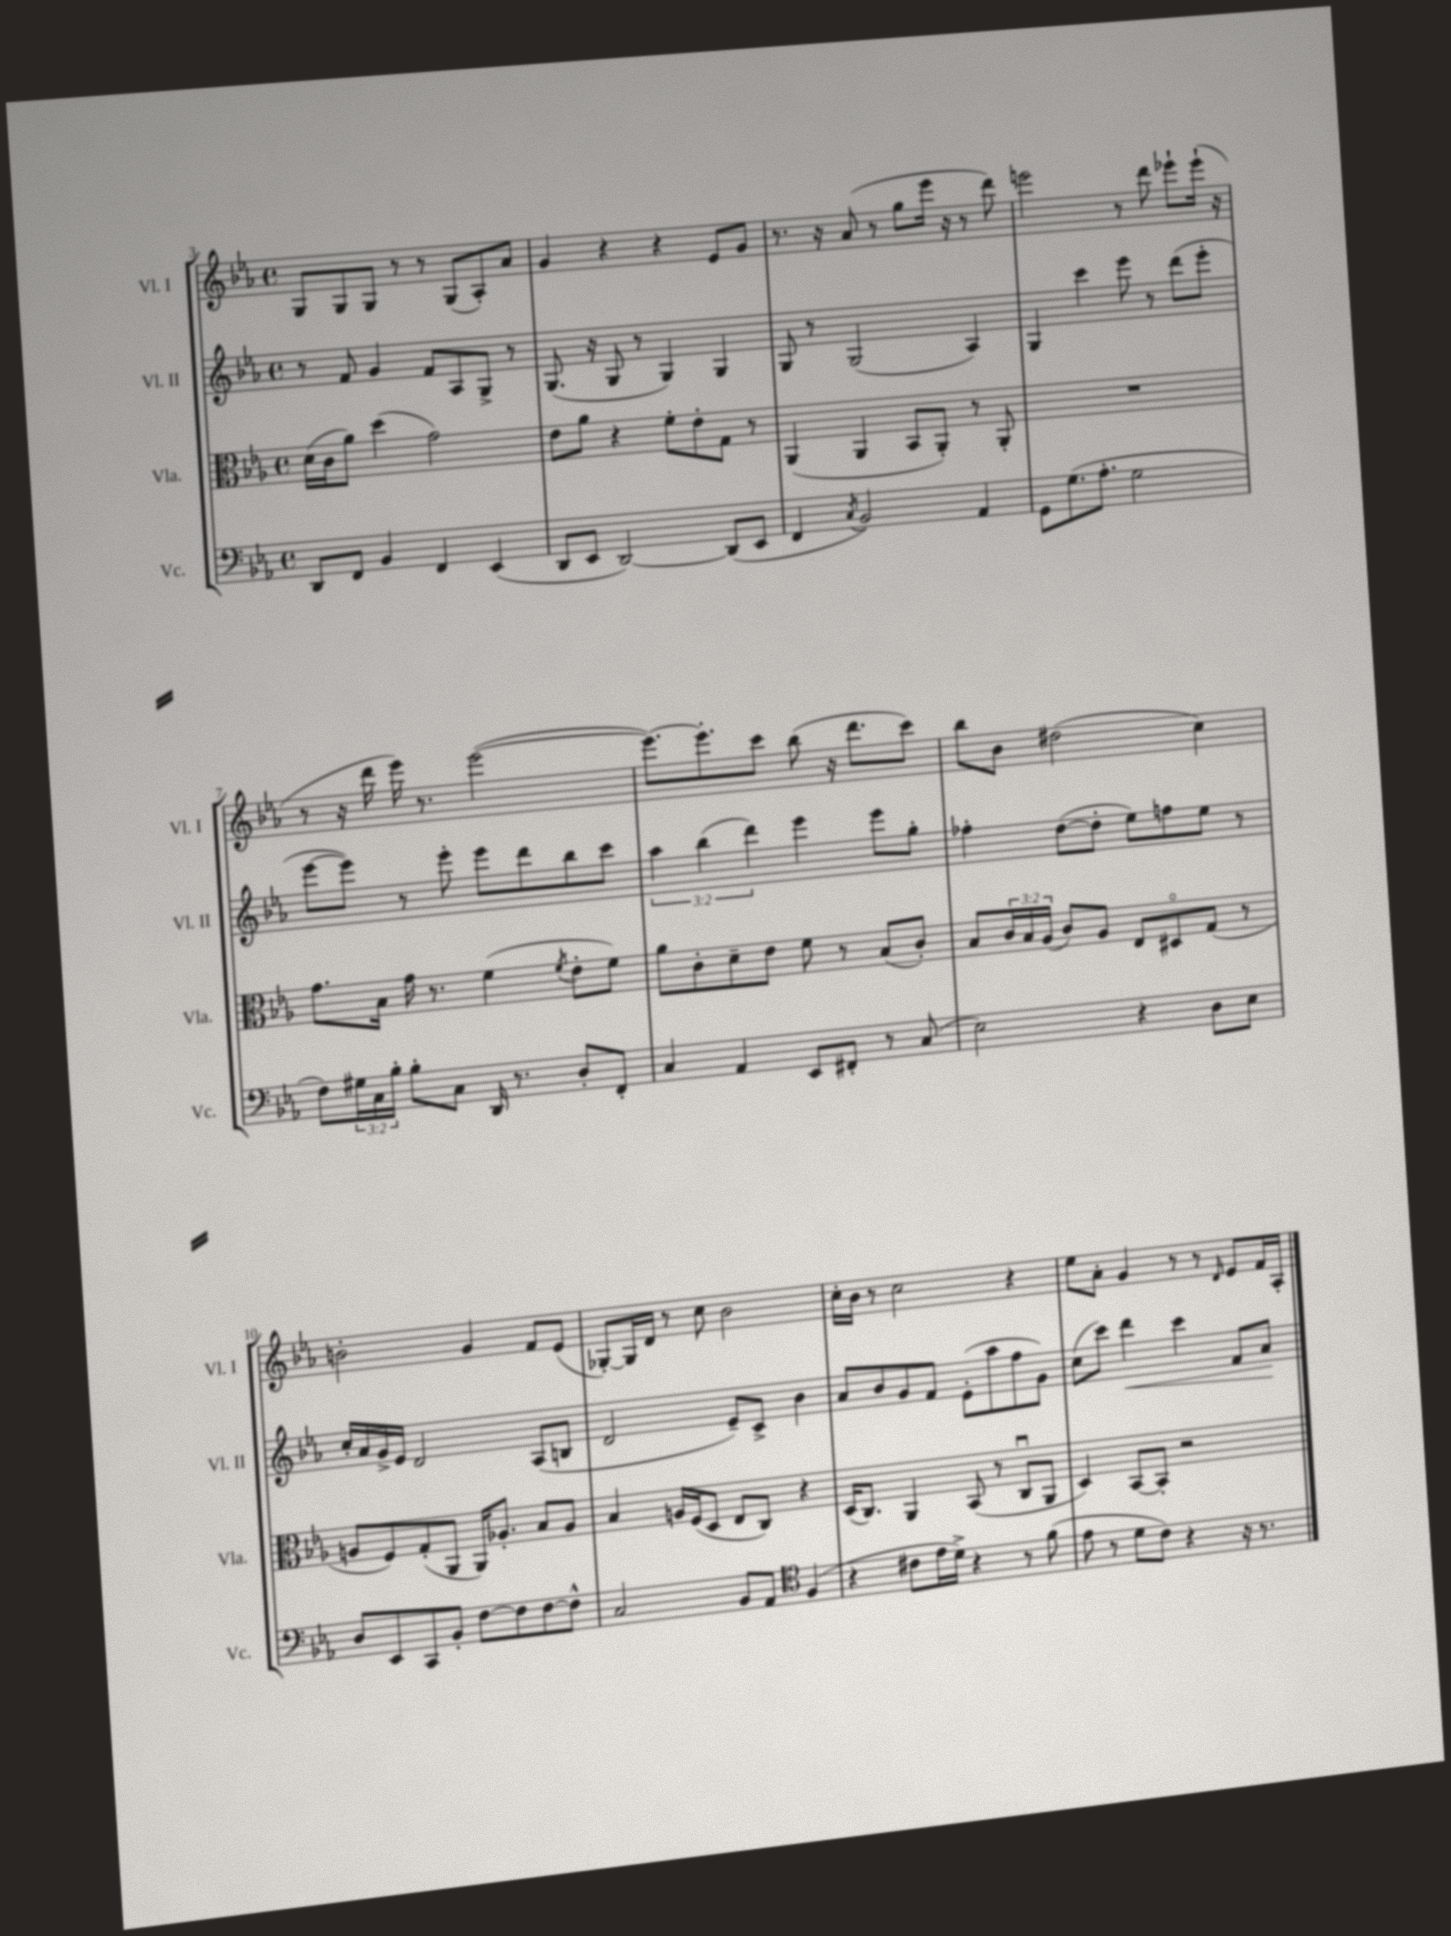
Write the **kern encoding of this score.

**kern	**kern	**kern	**kern
*staff4	*staff3	*staff2	*staff1
*clefF4	*clefC3	*clefG2	*clefG2
*k[b-e-a-]	*k[b-e-a-]	*k[b-e-a-]	*k[b-e-a-]
*M4/4	*M4/4	*M4/4	*M4/4
*met(c)	*met(c)	*met(c)	*met(c)
8DD	(16d	8r	8G
.	16c	.	.
8FF	8a-)	8f	8G
4BB-	(4dd	4g	8G
.	.	.	8r
4FF	2g)	8f	8r
.	.	8A-	(8G
(4EE-	.	8G^	8A-')
.	.	8r	8a-
=	=	=	=
8DD	8e-	(8.G	4g
8EE-	8a-	.	.
.	.	16r	.
[2DD)	4r	8G	4r
.	.	8r	.
.	8f'	4G)	4r
.	8e-'	.	.
(8DD]	8G	4G	8e-
8EE-	8r	.	8g
=	=	=	=
4FF	(4AA-	8G	8.r
.	.	8r	.
.	.	.	16r
8qC	.	.	.
2BB-)	4AA-	(2G	(8a-
.	.	.	8r
.	8BB-	.	8gg
.	8AA-')	.	16eee-
.	.	.	16r
4AA-	8r	4A-)	8r
.	8AA-'	.	8ddd)
=	=	=	=
8GG	1r	4G	2eee
(8.G	.	.	.
.	.	4ccc	.
8.A-'	.	.	.
2G	.	8eee-	8r
.	.	8r	8ddd
.	.	(8ddd	8eee-`
.	.	8eee-'	(16eee-`
.	.	.	16r
=	=	=	=
8F)	8.g	[8eee-	8r
24G#	.	8eee-])	16r
24C	.	.	.
.	16B-	.	16ddd
24B-'	.	.	.
8B-'	16g	8r	16eee-)
.	8.r	.	8.r
8C	.	8eee-'	.
16DD	(4f	8eee-	([2eee-
8.r	.	.	.
.	.	8ddd	.
.	8qf	.	.
8D'	8e-'	8bb-	.
8FF'	8f)	8ccc	.
=	=	=	=
4C	8a-	6aa-	8.eee-_)
.	8c'	.	.
.	.	(6bb-	.
.	.	.	8.eee-']
4AA-	8d~	.	.
.	.	6ddd)	.
.	8e-	.	8ccc
8EE-	8f	4eee-	(8bb-
8FF#'	8r	.	16r
.	.	.	8.ddd
8r	(8B-	8eee-	.
(8C	8c')	8gg'	8ccc)
=	=	=	=
2E-)	8B-	4ff-'	8bb-
.	24c	.	8b-
.	24B-	.	.
.	(24A-	.	.
.	8c)	([8dd	(2dd#
.	8A-	8dd']	.
4r	8E-	8ee-)	.
.	8D#o	8ff	.
8D	(8G	8ee-	4cc)
8E-	8r	8r	.
=	=	=	=
8D	8A	16cc'	2b'
.	.	16a-	.
8EE-	8F)	16g^	.
.	.	16e-	.
8CC	(8G'	2d	.
8BB-'	8AA-	.	.
[8F	16AA-)	.	4g
.	8.A-'	.	.
8F]	.	.	.
[8F	8B-	(8A-	8f
8F^^]	8A-	8B	(8e-
=	=	=	=
2C	4B-	2d	[8G-')
.	.	.	16G-]
.	.	.	16d
.	16A	.	8r
.	(16F	.	.
.	8D	.	8cc
8BB-	8E-	8e-~)	2b-
8AA-	8C)	8c^	.
*clefC4	*	*	*
(4F	4r	4b-	.
=	=	=	=
4r	(16D	8a-	16cc'
.	8.C)	.	16b-
.	.	8b-	8r
8c#	4AA-	8g	2cc
16e-	.	8f	.
16d^)	.	.	.
4r	(8BB-	(8e-'	.
.	8r	8aa-	.
8r	8Cu	8ff	4r
(8f	8AA-	8g)	.
=	=	=	=
8e-	4D)	(8cc	8ee-
8r	.	8ccc)	8a-'
8d	[8BB-	4ddd	4g
8c)	8BB-']	.	.
4r	2r	4ccc	8r
.	.	.	8r
.	.	.	16qqd
16r	.	8f	8e-
8.r	.	.	.
.	.	8a-	16f
.	.	.	16A-'
==	==	==	==
*-	*-	*-	*-
